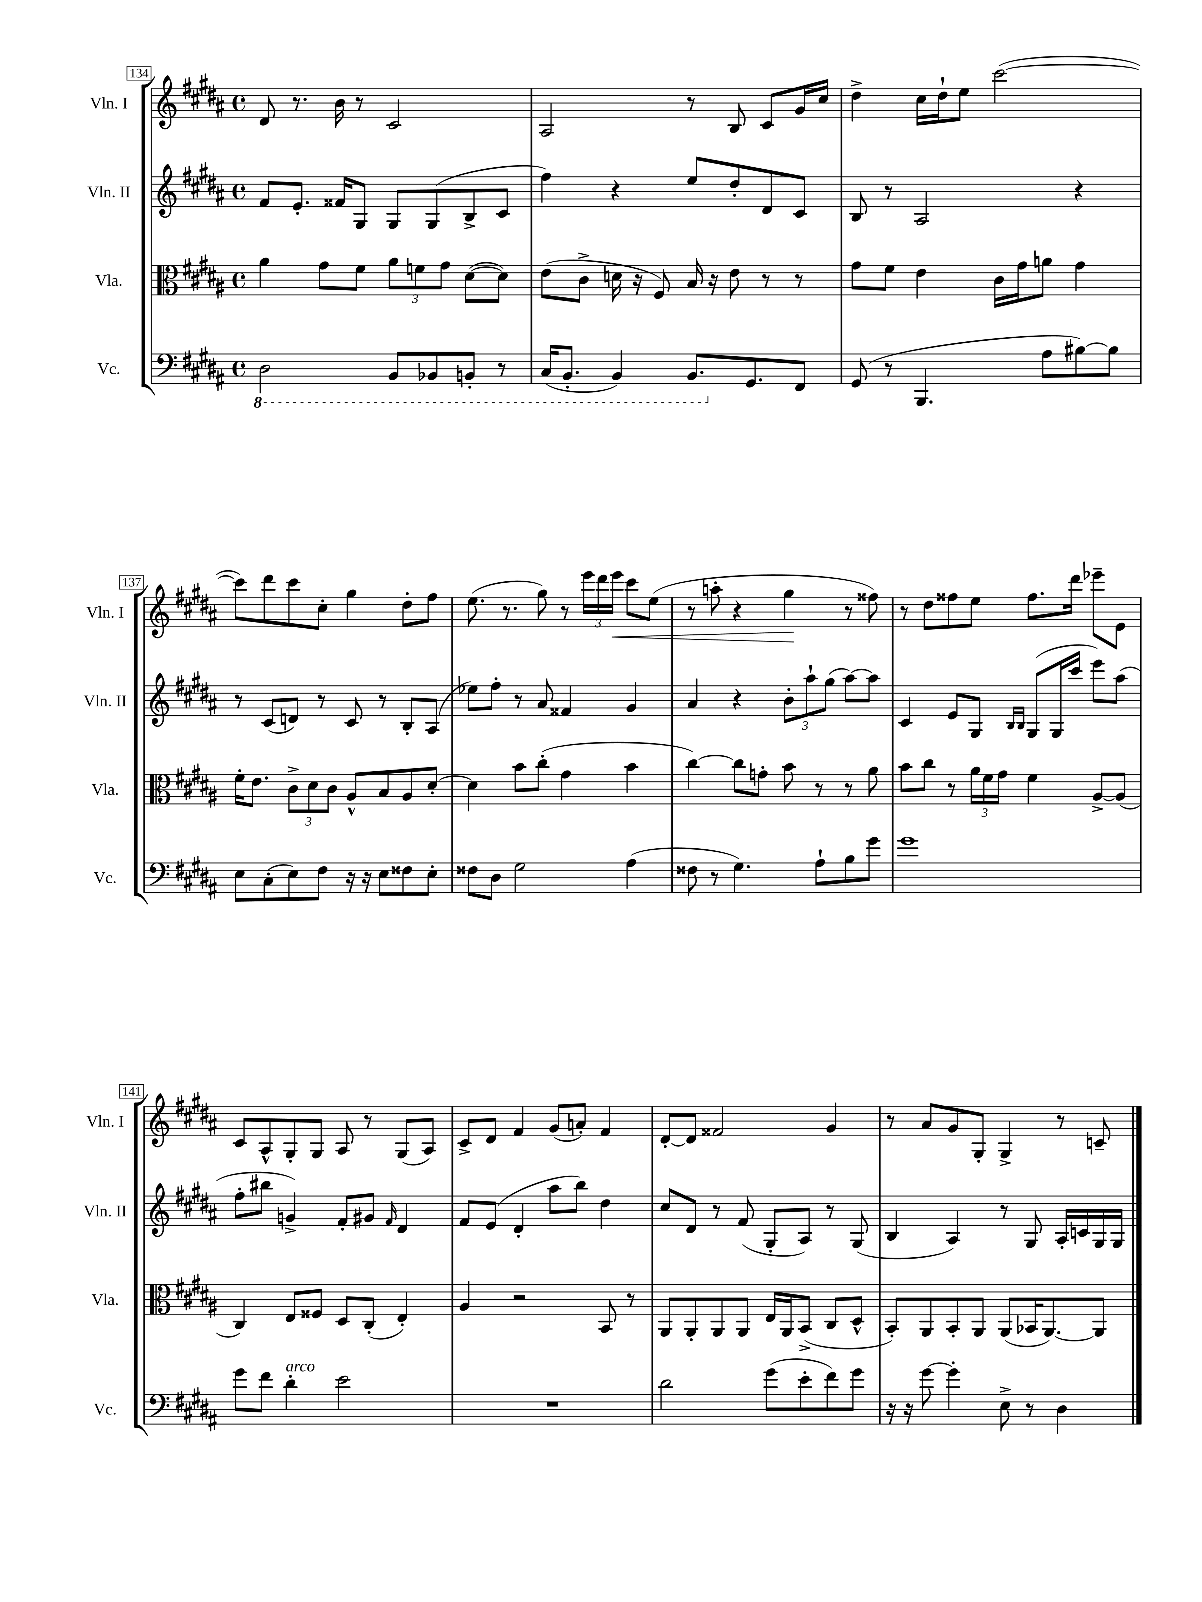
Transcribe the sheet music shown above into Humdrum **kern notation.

**kern	**kern	**kern	**kern	**dynam
*part4	*part3	*part2	*part1	*part1
*staff4	*staff3	*staff2	*staff1	*staff1
*I"Vc.	*I"Vla.	*I"Vln. II	*I"Vln. I	*
*I'Vc.	*I'Vla.	*I'Vln. II	*I'Vln. I	*
*clefF4	*clefC3	*clefG2	*clefG2	*
*k[f#c#g#d#a#]	*k[f#c#g#d#a#]	*k[f#c#g#d#a#]	*k[f#c#g#d#a#]	*
*M4/4	*M4/4	*M4/4	*M4/4	*
*met(c)	*met(c)	*met(c)	*met(c)	*
*8ba	*	*	*	*
=134	=134	=134	=134	=134
2DD#\	4a#\	8f#/L	8d#/	.
.	.	8.e'/J	8.r	.
.	8g#\L	.	.	.
.	.	16f##X/KL	16b\	.
.	8f#\J	8G#/J	8r	.
8BBB/L	12a#\L	8G#/L	2c#/	.
.	12fn\	.	.	.
8BBB-X/	.	(8G#/	.	.
.	12g#\J	.	.	.
8BBBn'/J	([8d#\L	8B^/	.	.
8r	8d#\J])	8c#/J	.	.
=135	=135	=135	=135	=135
(16CC#/KL	(8e\L	4ff#\)	2A#/	.
8.BBB'/J	.	.	.	.
.	8c#^\J	.	.	.
4BBB/)	16dn\	4r	.	.
.	16r	.	.	.
.	8F#/)	.	.	.
8.BBB/L	16B/	8ee/L	8r	.
.	16r	.	.	.
.	8e\	8dd#'/	8B/	.
*X8ba	*	*	*	*
8.GG#/	.	.	.	.
.	8r	8d#/	8c#/L	.
8FF#/J	8r	8c#/J	16g#/L	.
.	.	.	16cc#/JJ	.
=136	=136	=136	=136	=136
(8GG#/	8g#\L	8B/	4dd#^\	.
8r	8f#\J	8r	.	.
4.BBB/	4e\	2A#/	16cc#\LL	.
.	.	.	16dd#`\J	.
.	.	.	8ee\J	.
.	16c#\LL	.	([2ccc#\	.
.	16g#\J	.	.	.
8A#\L	8an\J	.	.	.
[8B#X\)	4g#\	4r	.	.
8B#\J]	.	.	.	.
!!LO:LB:g=z
=137	=137	=137	=137	=137
8E\L	16f#'\KL	8r	8ccc#\L])	.
.	8.e\J	.	.	.
(8C#'\	.	(8c#/L	8ddd#\	.
8E\)	12c#^\L	8dn/J)	8ccc#\	.
.	12d#\	.	.	.
8F#\J	.	8r	8cc#'\J	.
.	12c#\J	.	.	.
16r	8A#^^/L	8c#/	4gg#\	.
16r	.	.	.	.
8E\L	8B/	8r	.	.
8F##X\	8A#/	8B'/L	8dd#'\L	.
8E'\J	[8d#'/J	(8A#/J	8ff#\J	.
=138	=138	=138	=138	=138
8F##X\L	4d#\]	8ee-X\L)	(8.ee\	.
8D#\J	.	8ff#'\J	.	.
.	.	.	8.r	.
2G#\	8b\L	8r	.	.
.	(8cc#'\J	8a#/	8gg#\)	.
.	4g#\	4f##X/	8r	.
.	.	.	24eee\LL	.
.	.	.	24ddd#\	.
!	!	!	!	!LO:HP:b
.	.	.	24eee\JJ	<
(4A#\	4b\	4g#/	8ccc#\L	.
.	.	.	(8ee\J	.
=139	=139	=139	=139	=139
8F##X\	[4cc#\)	4a#/	8r	.
8r	.	.	8aan'\	.
4.G#\)	8cc#\L]	4r	4r	.
.	8gn'\J	.	.	.
.	8b\	12b'\L	4gg#\	.
.	.	12aa#`\	.	.
8A#`\L	8r	.	.	.
.	.	(12gg#\J	.	.
8B\	8r	[8aa#\L)	8r	[
8g#\J	8a#\	8aa#\J]	8ff##X\)	.
=140	=140	=140	=140	=140
1g#	8b\L	4c#/	8r	.
.	8cc#\J	.	8dd#\L	.
.	8r	8e/L	8ff##X\	.
.	24a#\LL	8G#/J	8ee\J	.
.	24f#\	.	.	.
.	24g#\JJ	.	.	.
.	.	16qqB/LL	.	.
.	.	16qqB/JJ	.	.
.	4f#\	(8G#/L	8.ff##\L	.
.	.	16G#/L	.	.
.	.	16ccc#/JJ	16ddd#\Jk	.
.	[8A#^/L	8eee\L)	8eee-X~\L	.
.	(8A#/J]	(8aa#\J	8e\J	.
!!LO:LB:g=z
=141	=141	=141	=141	=141
8g#\L	4C#/)	8ff#'\L	8c#/L	.
8f#\J	.	8bb#X\J	8A#^^/	.
!LO:TX:a:i:t=arco	!	!	!	!
4d#'\	8E/L	4gn^/)	8G#'/	.
.	8F##X/J	.	8G#/J	.
2e\	8D#/L	8f#'/L	8A#/	.
.	(8C#'/J	8g#X/J	8r	.
.	.	16qqf#/	.	.
.	4E'/)	4d#/	(8G#/L	.
.	.	.	8A#/J)	.
=142	=142	=142	=142	=142
1r	4A#/	8f#/L	8c#^/L	.
.	.	(8e/J	8d#/J	.
.	2r	4d#'/	4f#/	.
.	.	8aa#\L	(8g#/L	.
.	.	8bb\J)	8an'/J)	.
.	8BB/	4dd#\	4f#/	.
.	8r	.	.	.
=143	=143	=143	=143	=143
2d#\	8AA#/L	8cc#/L	[8d#'/L	.
.	8AA#'/	8d#/J	8d#/J]	.
.	8AA#/	8r	2f##X/	.
.	8AA#/J	(8f#/	.	.
(8g#\L	16E/LL	8G#'/L	.	.
.	16AA#/J	.	.	.
8e'\	(8BB^/J	8A#/J)	.	.
8f#\)	8C#/L	8r	4g#/	.
8g#\J	8D#^^/J	(8G#/	.	.
=144	=144	=144	=144	=144
16r	8BB'/L)	4B/	8r	.
16r	.	.	.	.
[8g#\	8AA#/	.	8a#/L	.
4g#'\]	8BB'/	4A#/)	8g#/	.
.	8AA#/J	.	8G#'/J	.
8E^\	(8AA#/L	8r	4G#^/	.
8r	16BB-X/K	8G#/	.	.
.	[8.AA#/)	.	.	.
4D#\	.	16A#'/LL	8r	.
.	.	16cn/	.	.
.	8AA#/J]	16G#/	8cn~/	.
.	.	16G#/JJ	.	.
==	==	==	==	==
*-	*-	*-	*-	*-
